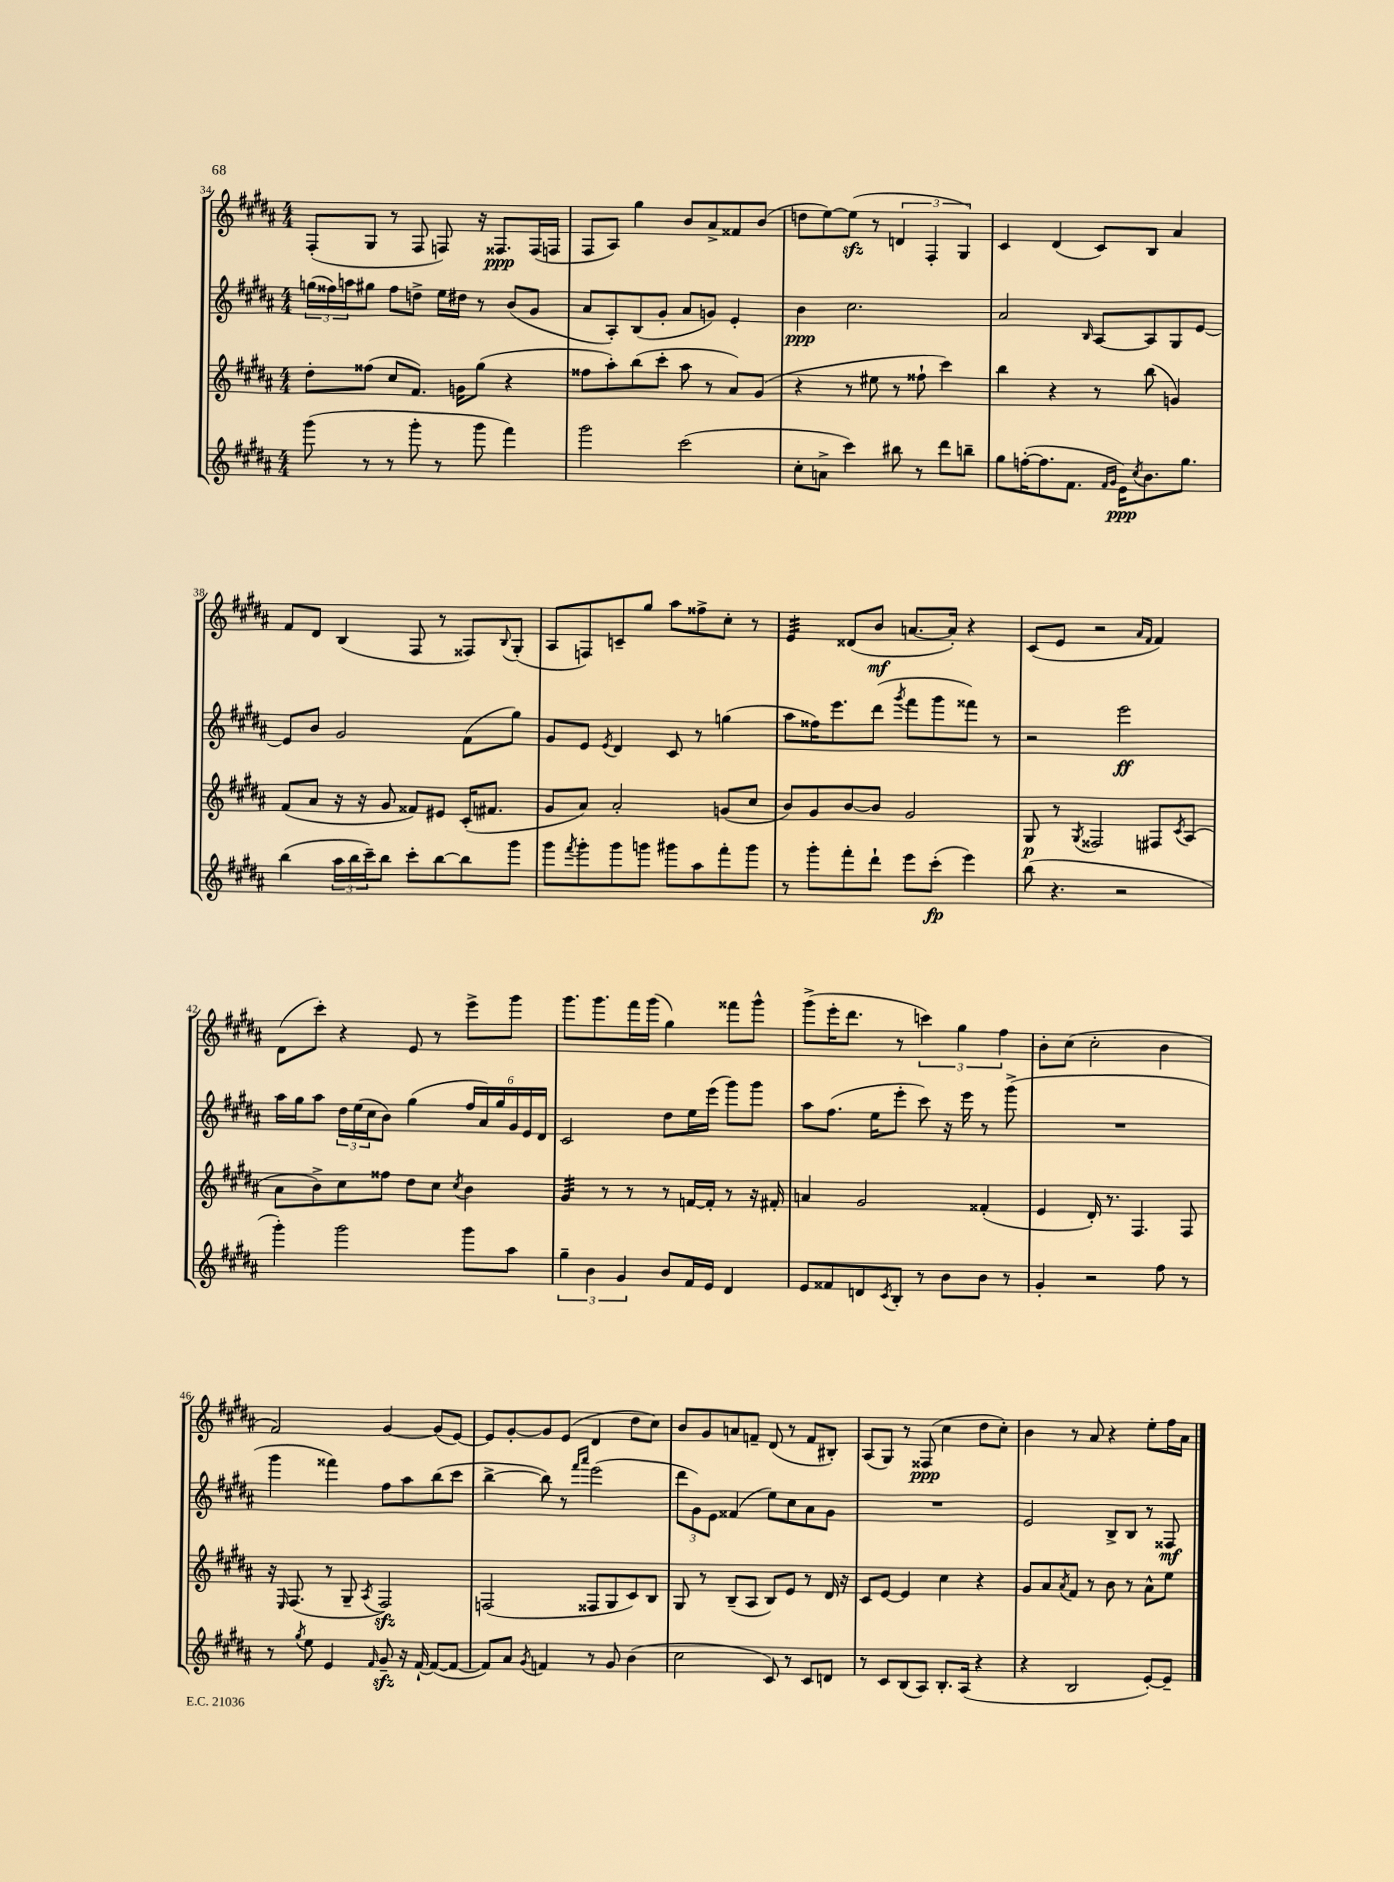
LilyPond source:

<<
\new StaffGroup <<
\new Staff = "s0" {
    \clef treble \key b \major \numericTimeSignature \time 4/4
    fis8-.( gis8 r8 fis8 f8) r16 fisis8.\ppp fisis16( f16 |
    fis8 ais8) gis''4 b'8 ais'8-> fisis'8 b'8( |
    d''8 e''8~) e''8\sfz( r8 \tuplet 3/2 { d'4 fis4-. gis4) } |
    cis'4 dis'4( cis'8) b8 ais'4 |
    fis'8 dis'8 b4( fis8 r8 fisis8) \appoggiatura { b8 } gis8-.( |
    ais8 f8) c'8-- gis''8 ais''8 fisis''8-> cis''8-. r8 |
    e'4:32 disis'8( b'8\mf a'8.~ a'16-.) r4 |
    cis'8( e'8 r2 \grace { ais'16 fis'16 } fis'4) |
    dis'8( cis'''8-.) r4 e'8 r8 e'''8-> gis'''8 |
    gis'''8. gis'''8. fis'''16 gis'''16( gis''4) fisis'''8 gis'''8-^ |
    gis'''8->( e'''16-. dis'''8. r8 \tuplet 3/2 { c'''4) gis''4 fis''4 } |
    b'8-. cis''8( cis''2-. b'4 |
    fis'2) gis'4~ gis'8( e'8~) |
    e'8 gis'8~-. gis'8 e'8( dis'4 dis''8 cis''8) |
    b'8 gis'8 a'8 f'8-- dis'8( r8 f'8 bis8-.) |
    ais8( gis8) r8 fisis8\ppp( cis''4 dis''8 cis''8-.) |
    b'4 r8 ais'8 r4 e''8-. fis''16 ais'16 \bar "|." |
}
\new Staff = "s1" {
    \clef treble \key b \major \numericTimeSignature \time 4/4
    \tuplet 3/2 { g''16( fisis''16) a''16 } gis''8 fisis''8 d''8-> e''16 dis''16 r8 b'8( gis'8 |
    ais'8 ais8-.) b8( gis'8-. ais'8 g'8) e'4-. |
    b'4\ppp cis''2. |
    ais'2 \grace { b16 } ais8~ ais8 gis8 e'8~ |
    e'8 b'8 gis'2 fis'8( gis''8) |
    gis'8 e'8 \acciaccatura { e'8 } dis'4 cis'8 r8 g''4( |
    ais''8 fisis''16) e'''8. dis'''8( \acciaccatura { gis'''8 } fis'''8 gis'''8 fisis'''8) r8 |
    r2 e'''2\ff |
    ais''16 gis''16 ais''8 \tuplet 3/2 { dis''16 e''16( cis''16 } b'8) gis''4( \tuplet 6/4 { fis''16 ais'16) gis''16 gis'16 e'16 dis'16 } |
    cis'2 dis''8 e''16 e'''16( gis'''8) gis'''8 |
    ais''8 fis''8.( e''16 e'''8-. cis'''8) r16 e'''16 r8 gis'''8->( |
    R1 |
    gis'''4 fisis'''4) fis''8 ais''8 b''8( cis'''8 |
    b''4~-> b''8) r8 \grace { fis'''16 ais'''16 } e'''2( |
    \tuplet 3/2 { dis'''8 gis'8) e'8 } fisis'4( e''8) cis''8 ais'8 gis'8 |
    R1 |
    e'2 b8-> b8 r8 fisis8\mf \bar "|." |
}
\new Staff = "s2" {
    \clef treble \key b \major \numericTimeSignature \time 4/4
    dis''8-. fisis''8( cis''8 fis'8.) g'16 gis''8( r4 |
    fisis''8 ais''8-.) b''8( cis'''8-. ais''8 r8 ais'8) gis'8( |
    r4 r8 eis''8 r8 fisis''8-! cis'''4) |
    b''4 r4 r8 b''8( g'4) |
    fis'8( ais'8 r16 r16 gis'8 fisis'8) eis'8 cis'16-.( fis'8. |
    gis'8 ais'8) ais'2-. g'8( cis''8 |
    b'8) gis'8 b'8~ b'8 gis'2 |
    gis8\p r8 \acciaccatura { gis8 } fisis2 fis8 \acciaccatura { cis'8 } ais8( |
    ais'8 b'8->) cis''8 fisis''8 dis''8 cis''8 \acciaccatura { cis''8 } b'4 |
    gis'4:32 r8 r8 r8 f'16~ f'16-. r8 r16 fis'16-. |
    a'4 gis'2 fisis'4-.( |
    e'4 dis'16-.) r8. fis4. fis8 |
    r16 \grace { e16 } fis8.( r8 gis8-- \acciaccatura { ais8 } fis2\sfz) |
    f2( fisis8 gis8 cis'8) b8 |
    gis8 r8 b8--( ais8 b8) e'8 r8 dis'16 r16 |
    cis'8 e'8~ e'4 cis''4 r4 |
    gis'8 ais'8 \acciaccatura { ais'8 } fis'8 r8 b'8 r8 ais'8-^ e''8 \bar "|." |
}
\new Staff = "s3" {
    \clef treble \key b \major \numericTimeSignature \time 4/4
    gis'''8( r8 r8 gis'''8-. r8 gis'''8 fis'''4) |
    gis'''2 cis'''2( |
    cis''8-. a'8-> cis'''4) bis''8 r8 dis'''8 b''8-- |
    gis''8 f''16~-.( f''8. fis'8. \grace { fis'16 gis'16 } e'16\ppp) \acciaccatura { cis''8 } b'8. gis''8. |
    b''4( \tuplet 3/2 { ais''16 b''16 cis'''16--) } b''8 cis'''8-. b''8~ b''8 gis'''8 |
    gis'''8 \acciaccatura { fis'''8 } gis'''8-. gis'''8 g'''8 gis'''8 ais''8 fis'''8-. gis'''8 |
    r8 gis'''8-. fis'''8-. dis'''8-! e'''8 cis'''8-.\fp( e'''4) |
    b''8( r4. r2 |
    gis'''4-.) gis'''2 gis'''8 ais''8 |
    \tuplet 3/2 { gis''4-- b'4 gis'4 } b'8 fis'16 e'16 dis'4 |
    e'8 fisis'8 d'8 \acciaccatura { cis'8 } b8-. r8 b'8 b'8 r8 |
    gis'4-. r2 fis''8 r8 |
    r8 \acciaccatura { gis''8 } e''8 e'4 \grace { fis'16 } gis'8--\sfz r16 fis'16~-! fis'8~( fis'8~ |
    fis'8) ais'8 \acciaccatura { gis'8 } f'4 r8 gis'8 b'4( |
    cis''2 cis'8) r8 cis'8 d'8 |
    r8 cis'8 b8( ais8) b8.-. ais16( r4 |
    r4 b2 e'8~-.) e'8-- \bar "|." |
}
>>
>>
\layout { \context { \Score currentBarNumber = #34 } }
